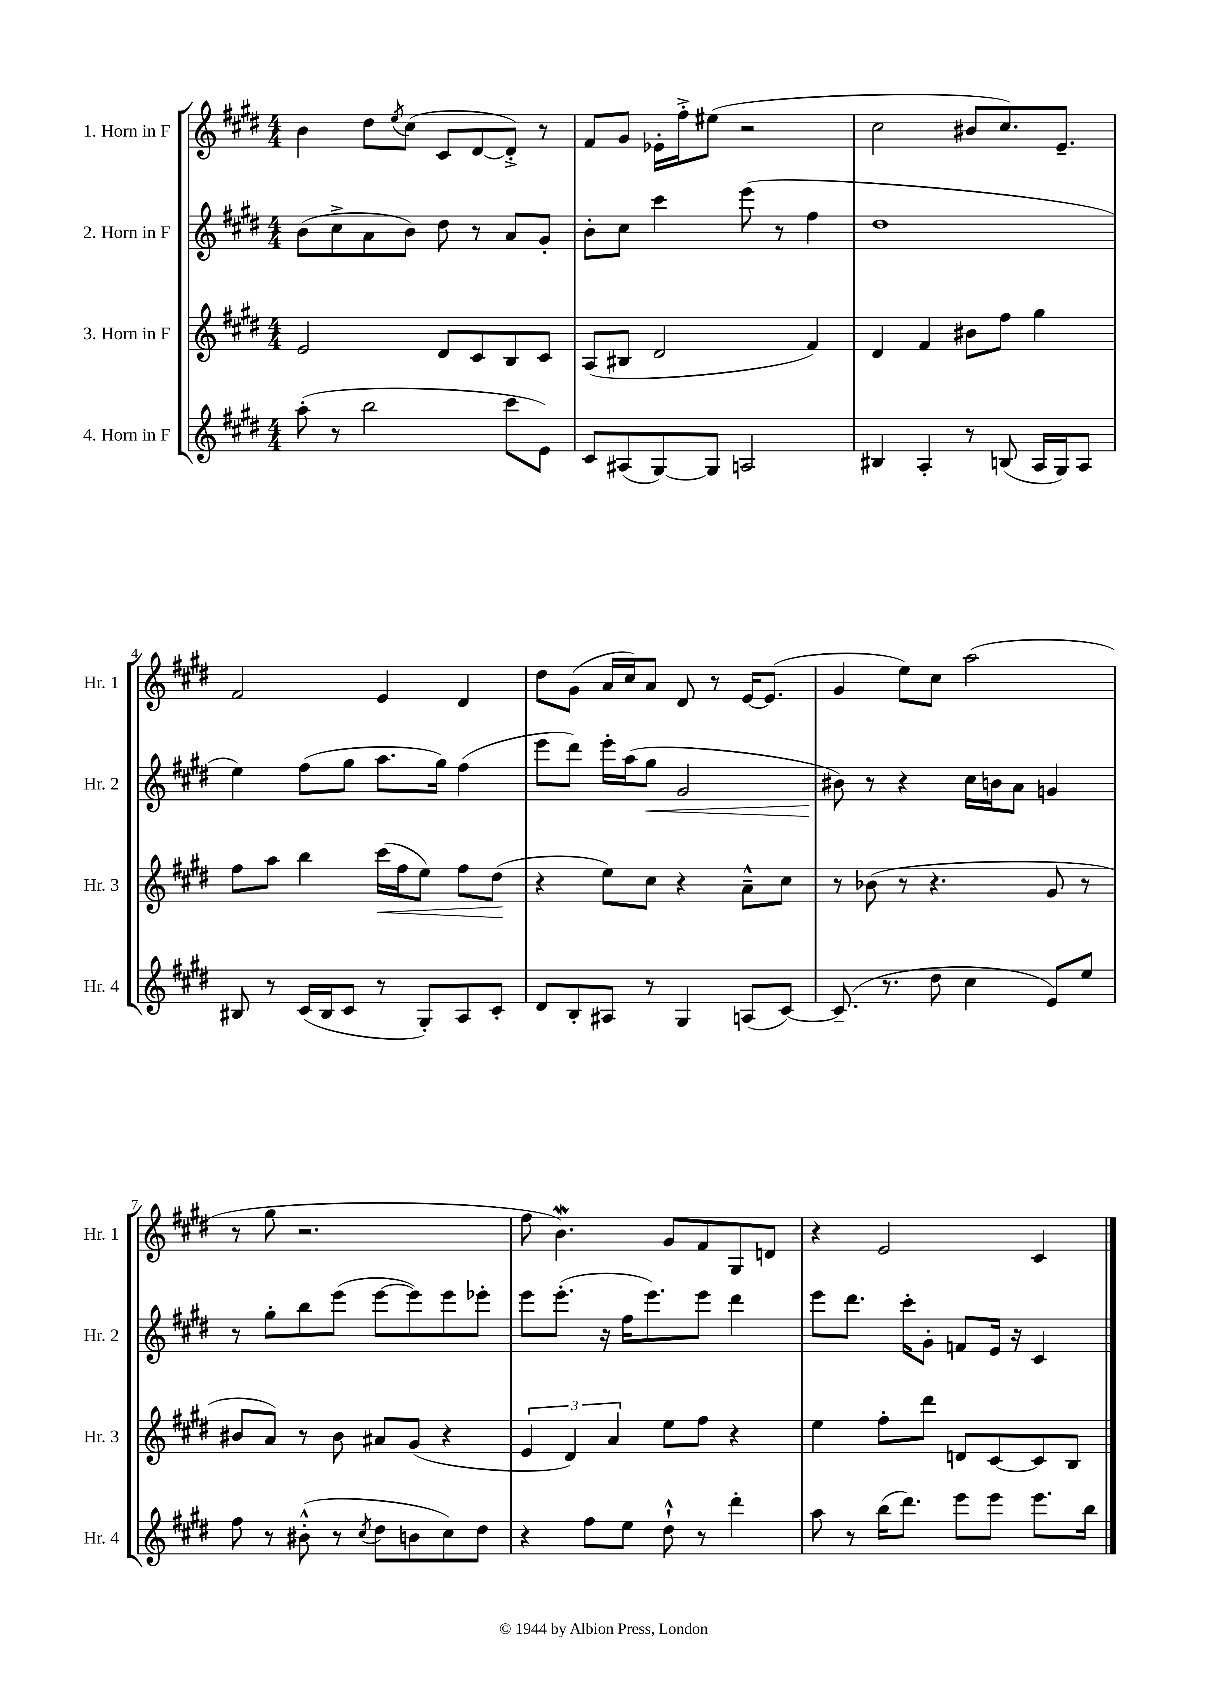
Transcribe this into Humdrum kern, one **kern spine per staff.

**kern	**kern	**kern	**kern
*staff4	*staff3	*staff2	*staff1
*clefG2	*clefG2	*clefG2	*clefG2
*k[f#c#g#d#]	*k[f#c#g#d#]	*k[f#c#g#d#]	*k[f#c#g#d#]
*M4/4	*M4/4	*M4/4	*M4/4
(8aa'\	2e/	(8b\L	4b\
8r	.	8cc#^\	.
2bb\	.	8a\	8dd#\L
.	.	.	8qee/
.	.	8b\J)	(8cc#\J
.	8d#/L	8dd#\	8c#/L
.	8c#/	8r	[8d#/
8ccc#\L	8B/	8a/L	8d#'^/]J)
8e\J)	8c#/J	8g#'/J	8r
=	=	=	=
8c#/L	(8A/L	8b'\L	8f#/L
(8A#/	8B#/J	8cc#\J	8g#/J
[8G#/)	2d#/	4ccc#\	16e-'\LL
.	.	.	16ff#'^\J
8G#/]J	.	.	(8ee#\J
2A/	.	(8eee\	2r
.	.	8r	.
.	4f#/)	4ff#\	.
=	=	=	=
4B#/	4d#/	1dd#	2cc#\
4A'/	4f#/	.	.
8r	8b#\L	.	8b#/L
(8B/	8ff#\J	.	8.cc#/)
16A/LL	4gg#\	.	.
16G#/J)	.	.	8.e~/J
8A/J	.	.	.
=	=	=	=
8B#/	8ff#\L	4ee\)	2f#/
8r	8aa\J	.	.
(16c#/LL	4bb\	(8ff#\L	.
16B#/J	.	.	.
8c#/J	.	8gg#\J	.
8r	(16ccc#\LL	8.aa\L	4e/
.	16ff#\J	.	.
8G#'/L)	8ee\J)	.	.
.	.	16gg#\Jk)	.
8A/	8ff#\L	(4ff#\	4d#/
8c#'/J	(8dd#\J	.	.
=	=	=	=
8d#/L	4r	8eee\L	8dd#\L
8B'/	.	8ddd#\J)	(8g#\J
8A#/J	8ee\L)	16eee'\LL	16a/LL
.	.	(16aa\J	16cc#/J)
8r	8cc#\J	8gg#\J	8a/J
4G#/	4r	2g#/	8d#/
.	.	.	8r
(8A/L	8a~^^\L	.	[16e/LK
.	.	.	(8.e/]J
[8c#/J)	8cc#\J	.	.
=	=	=	=
(8.c#~/]	8r	8b#\)	4g#/
.	(8b-\	8r	.
8.r	.	.	.
.	8r	4r	8ee\L)
8dd#\	4.r	.	8cc#\J
4cc#\	.	16cc#\LL	(2aa\
.	.	16b\J	.
.	.	8a\J	.
8e/L)	8g#/	4g/	.
8ee/J	8r	.	.
=	=	=	=
8ff#\	8b#/L	8r	8r
8r	8a/J)	8gg#'\L	8gg#\
(8b#'^^\	8r	8bb\	2.r
8r	8b#\	(8eee\J	.
8qcc#/	.	.	.
8dd#\L	8a#/L	[8eee\L	.
8b\	(8g#/J	8eee\])	.
8cc#\)	4r	8eee\	.
8dd#\J	.	8eee-'\J	.
=	=	=	=
4r	6e/	8eee\L	8ff#\
.	.	(8.eee'\J	4.b\)
.	6d#/)	.	.
8ff#\L	.	.	.
.	.	16r	.
.	6a/	.	.
8ee\J	.	16ff#\LK	.
.	.	8.eee\)	.
8dd#`^^\	8ee\L	.	8g#/L
8r	8ff#\J	8eee\J	8f#/
4ddd#'\	4r	4ddd#\	8G#/
.	.	.	8d/J
=	=	=	=
8aa\	4ee\	8eee\L	4r
8r	.	8.ddd#\J	.
(16bb\LK	8ff#'\L	.	2e/
8.ddd#\J)	.	16ccc#'\LK	.
.	8ddd#\J	8g#'\J	.
8eee\L	8d/L	8f/L	.
8eee\J	[8c#/	16e/Jk	.
.	.	16r	.
8.eee\L	8c#/]	4c#/	4c#/
.	8B/J	.	.
16bb\Jk	.	.	.
==	==	==	==
*-	*-	*-	*-
